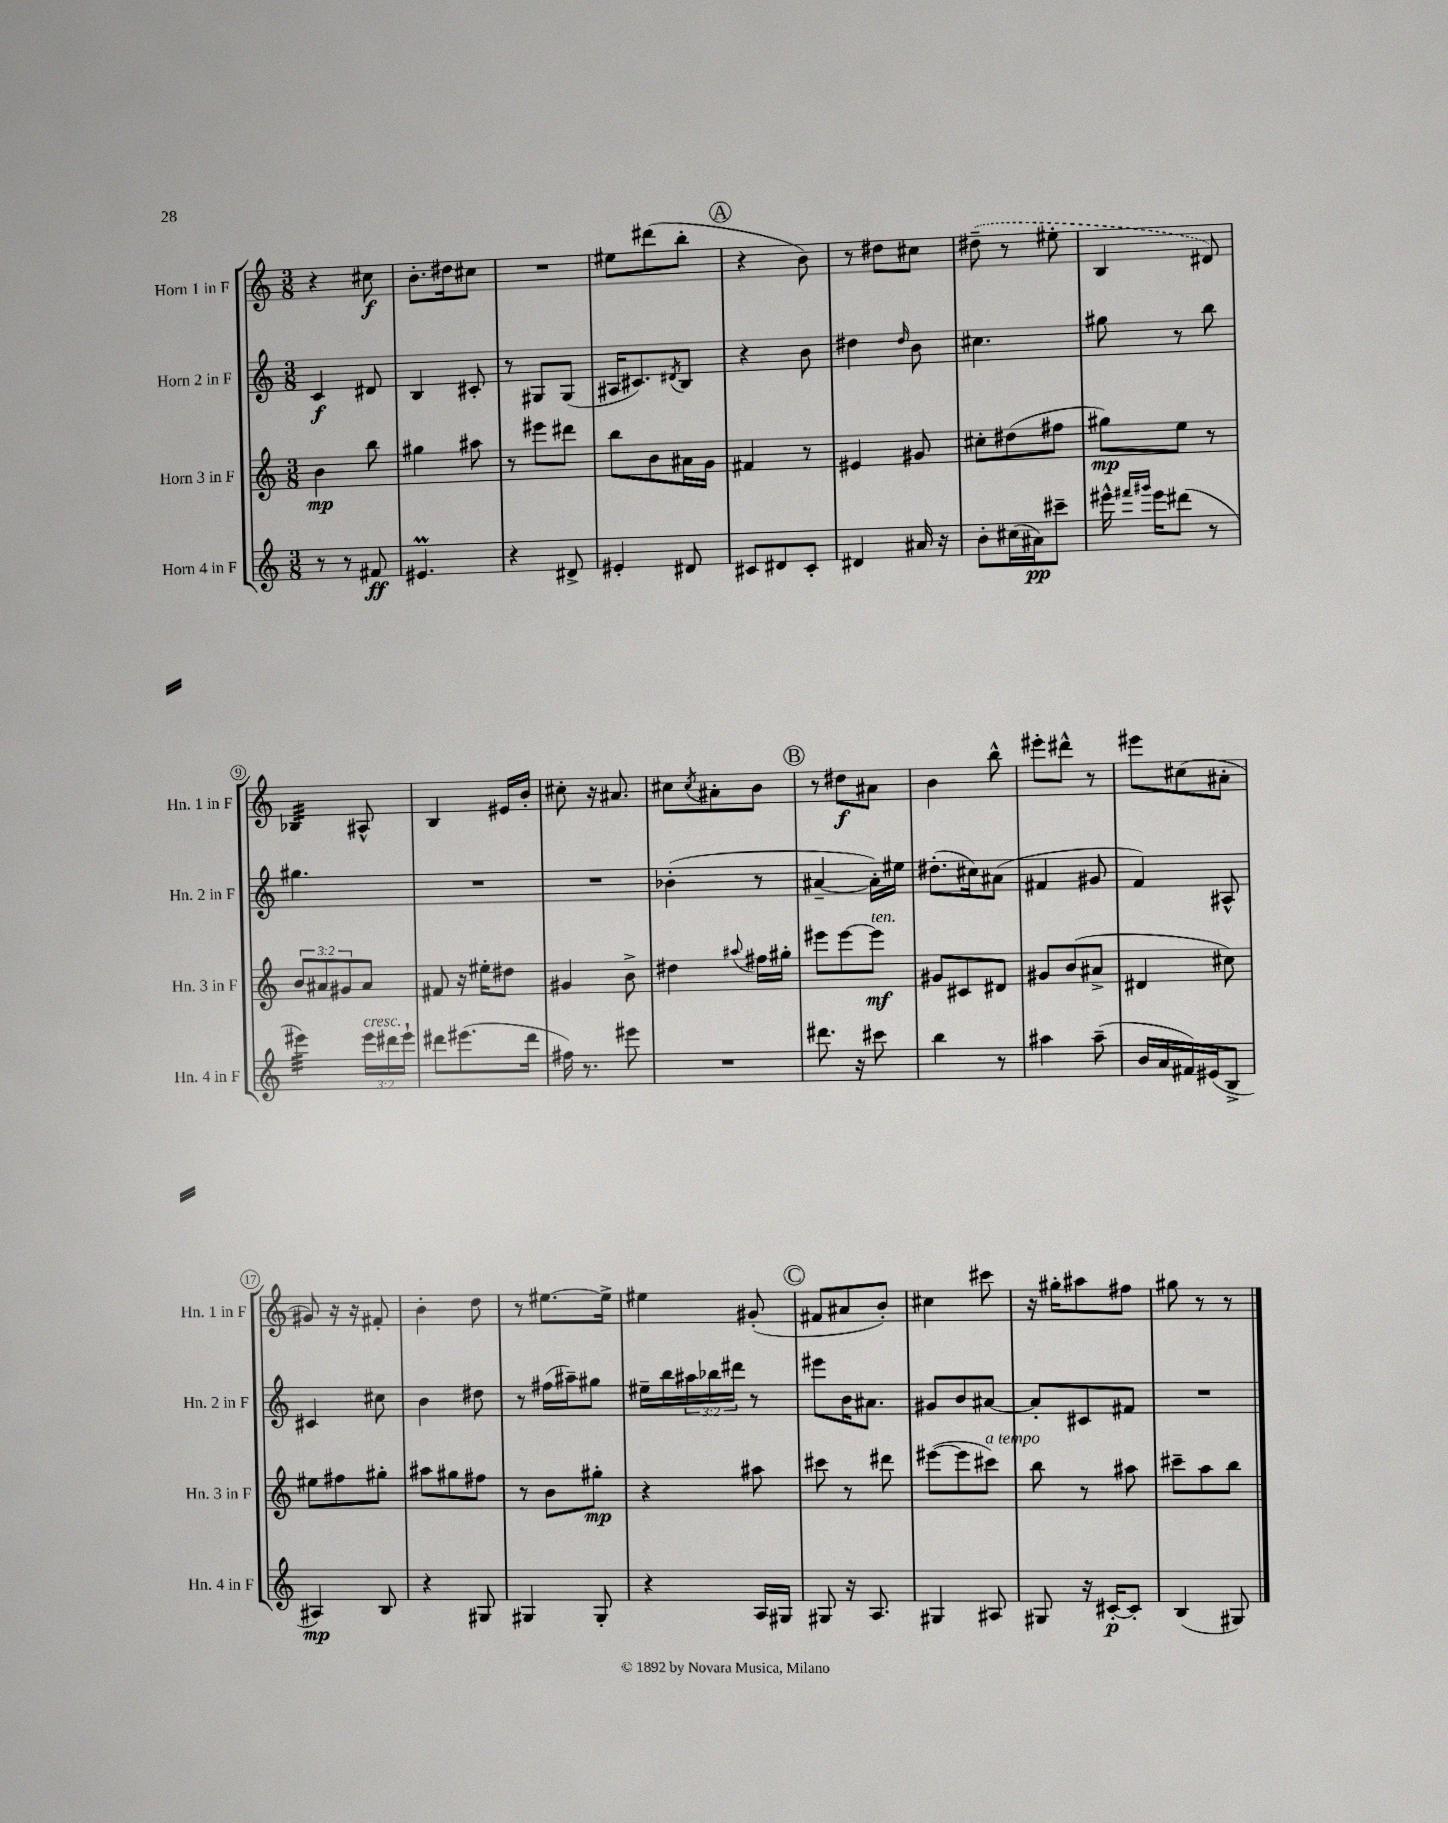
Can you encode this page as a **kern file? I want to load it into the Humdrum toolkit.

**kern	**kern	**kern	**kern
*staff4	*staff3	*staff2	*staff1
*clefG2	*clefG2	*clefG2	*clefG2
*k[]	*k[]	*k[]	*k[]
*M3/8	*M3/8	*M3/8	*M3/8
8r	4b	4c	4r
8r	.	.	.
8f#	8bb	8d#	8cc#
=	=	=	=
4.e#	4gg#	4B	8.b'
.	.	.	16dd#
.	8aa#	8c#'	8cc#
=	=	=	=
4r	8r	8r	4.r
.	8eee#	8G#	.
8d#^	8ddd#	(8G#	.
=	=	=	=
4e#'	8bb	16A#	8ee#
.	.	8.c#)	.
.	8b	.	(8ddd#
.	.	8qd#	.
8d#	16a#	8B	8bb'
.	16g	.	.
=	=	=	=
8c#	4f#	4r	4r
8d#	.	.	.
8c#'	8r	8b	8b)
=	=	=	=
4d#	4e#	4dd#	8r
.	.	.	8dd#
.	.	16qqdd#	.
16a#	8g#	8b	8cc#
16r	.	.	.
=	=	=	=
8b'	8cc#'	4.cc#	(8dd#~
(16cc#	(8dd#	.	8r
16a#)	.	.	.
8ccc#~	8ff#	.	8ee#'
=	=	=	=
16eee#^^	8gg#)	8gg#	4B
16qqfff#	.	.	.
16qqggg#	.	.	.
16eee#	.	.	.
(8ddd#	8ee	8r	.
8r	8r	8bb	8d#)
=	=	=	=
4eee#)	12b	4.gg#	4B-
.	12a#	.	.
.	12g#	.	.
24eee#	8a#	.	8A#^^
24ddd#	.	.	.
24eee#`	.	.	.
=	=	=	=
8ddd#	8f#	4.r	4B
(8.eee#	16r	.	.
.	16ee#'	.	.
.	8dd#	.	16e#
16ddd#	.	.	16b'
=	=	=	=
16ff#)	4g#	4.r	8cc#'
8.r	.	.	.
.	.	.	16r
.	.	.	8.a#
8eee#	8b^	.	.
=	=	=	=
4.r	4dd#	(4b-'	8cc#
.	.	.	8qcc#
.	.	.	8a#'
.	8qqaa#	.	.
.	16ff#	8r	8b
.	16gg#'	.	.
=	=	=	=
8.ddd#	8eee#	[4a#~	8r
.	[8eee#	.	8dd#
16r	.	.	.
8ccc#	8eee#]	16a#'])	8a#
.	.	16ee#	.
=	=	=	=
4bb	8g#	(8.dd#'	4b
.	8c#	.	.
.	.	16cc#)	.
8r	8d#	(8a#	8bb^^
=	=	=	=
4aa#	8g#	4f#	8eee#'
.	(8b	.	8ddd#^^
(8aa#~	8a#^	8g#	8r
=	=	=	=
16b	4d#	4f)	8eee#
16a	.	.	.
16f#)	.	.	(8cc#
(16e#	.	.	.
8B^	8cc#)	8A#^^	8a#'
=	=	=	=
4A#)	8ee#	4c#	8g#)
.	8ff#	.	16r
.	.	.	16r
8B	8gg#'	8cc#	8f#'
=	=	=	=
4r	8aa#	4b	4b'
.	8gg#	.	.
8G#	8ff#	8dd#	8dd
=	=	=	=
4G#	8r	8r	8r
.	8b	(16ff#	[8.ee#
.	.	16aa#~)	.
8G#'	8gg#'	8gg#	.
.	.	.	16ee#^]
=	=	=	=
4r	4r	16ee#~	4ee#
.	.	16bb	.
.	.	24aa#	.
.	.	24bb-	.
.	.	24ddd#	.
16A	8aa#	8r	(8g#'
16G#	.	.	.
=	=	=	=
8G#	8ccc#	8eee#	8f#
16r	8r	16b	8a#
8.A	.	8.a#	.
.	8ddd#	.	8b')
=	=	=	=
4G#	([8eee#	8g#	4cc#
.	8eee#]	8b	.
8A#	8ccc#)	[8a#	8ccc#
=	=	=	=
8G#	8bb	8a#']	16r
.	.	.	16gg#'
16r	8r	8c#	8aa#
[16c#'	.	.	.
8c#']	8aa#	8f#	8ff#
=	=	=	=
(4B	8ccc#~	4.r	8gg#
.	8aa	.	8r
8G#)	8bb	.	8r
==	==	==	==
*-	*-	*-	*-
